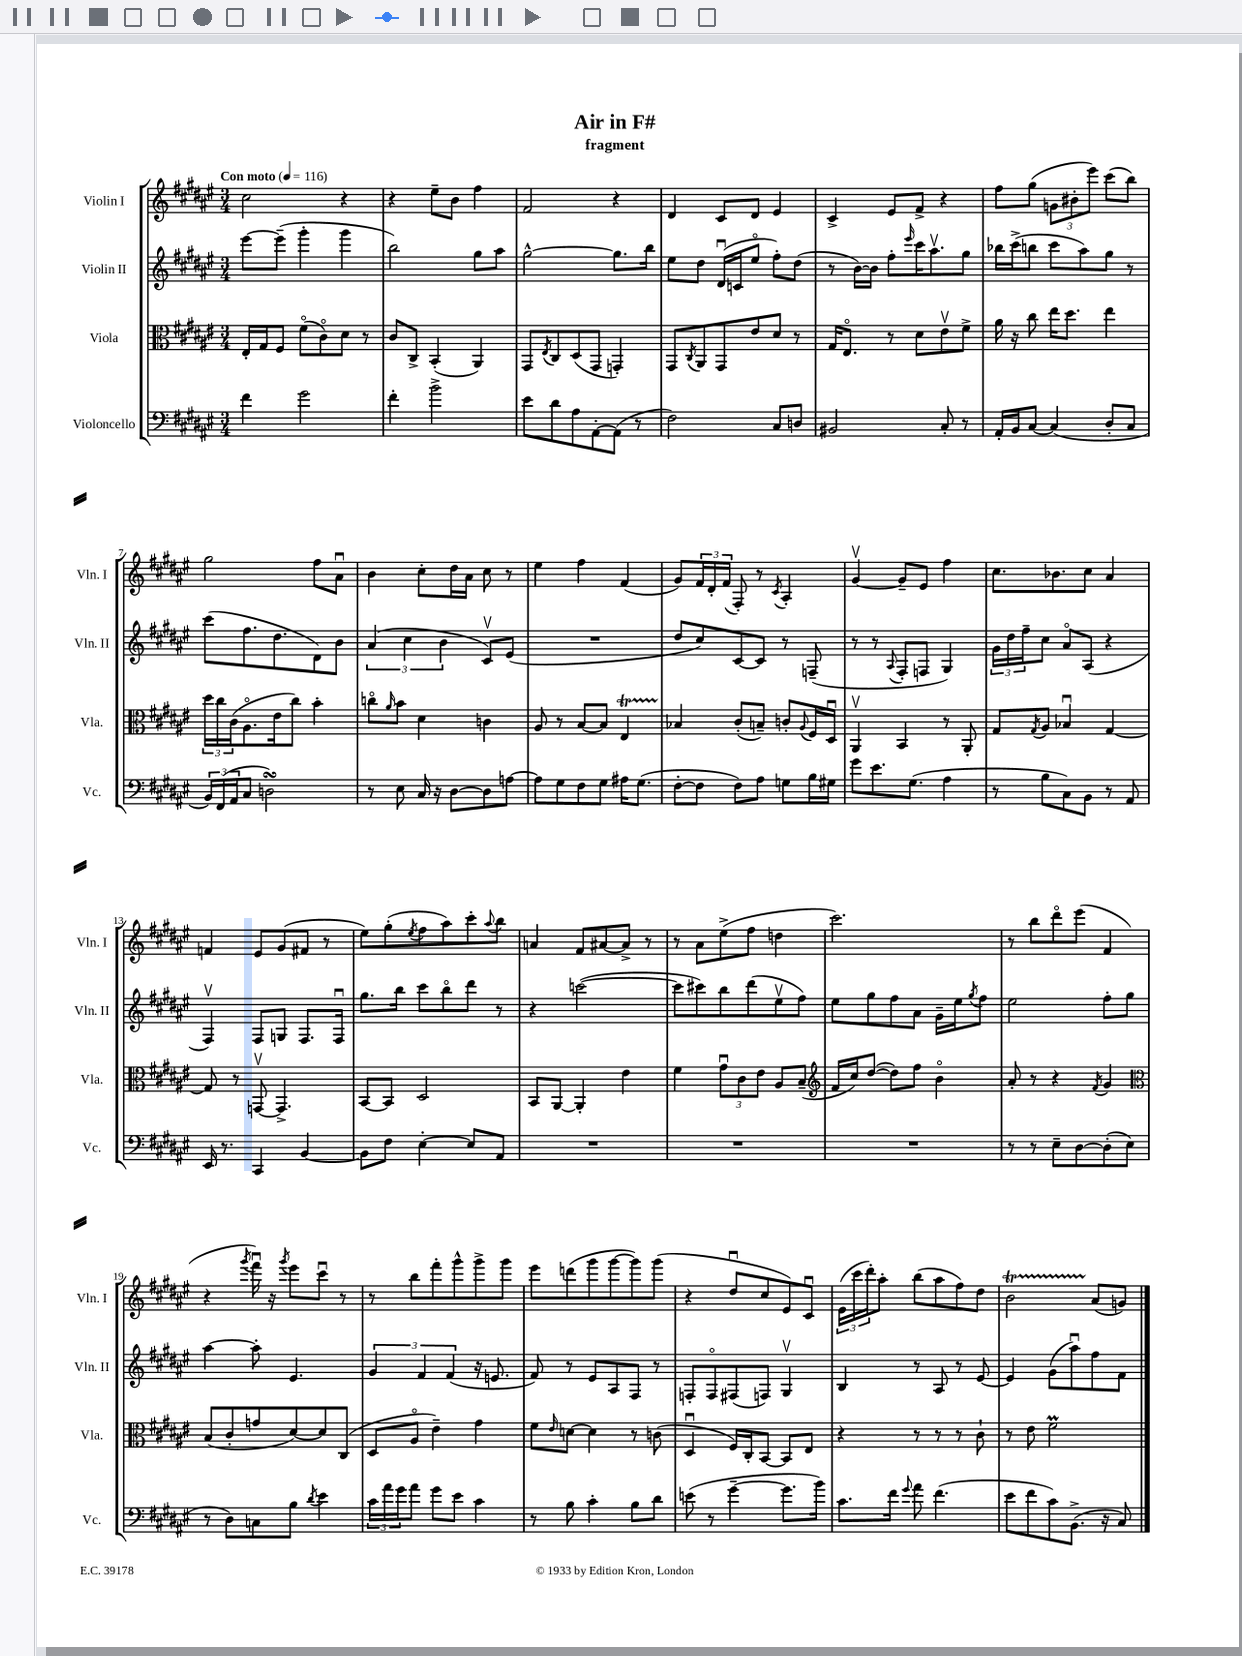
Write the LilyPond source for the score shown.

\header { title = "Air in F#" subtitle = "fragment" }
<<
\new StaffGroup <<
\new Staff = "s0" \with { instrumentName = "Violin I" shortInstrumentName = "Vln. I" } {
    \clef treble \key fis \major \numericTimeSignature \time 3/4 \tempo "Con moto" 4 = 116
    cis''2 r4 |
    r4 eis''8-- b'8 fis''4 |
    fis'2 r4 |
    dis'4 cis'8 dis'8 eis'4 |
    cis'4-> eis'8 fis'8-> r4 |
    fis''8 gis''8( \tuplet 3/2 { g'8 bis'8-. eis'''8) } cis'''8( b''8) |
    gis''2 fis''8 ais'8\downbow |
    b'4 cis''8-. dis''16 ais'16 cis''8 r8 |
    eis''4 fis''4 fis'4( |
    gis'8) \tuplet 3/2 { fis'16 dis'16-. fis'16( } fis8-.) r8 \acciaccatura { cis'8 } ais4-. |
    gis'4~\upbow gis'8-- eis'8 fis''4 |
    cis''8. bes'8. cis''8 ais'4 |
    f'4 eis'8 gis'8( fis'8 r8 |
    eis''8) gis''8-.( \acciaccatura { eis''8 } fis''8 ais''8) cis'''8-. \appoggiatura { ais''8 } b''8 |
    a'4 fis'8 ais'8~ ais'8-> r8 |
    r8 ais'8 eis''8->( fis''8 d''4 |
    cis'''2.) |
    r8 b''8 dis'''8\flageolet eis'''8( fis'4 |
    r4 \acciaccatura { gis'''8 } fis'''16\downbow) r16 \acciaccatura { gis'''8 } eis'''8 cis'''8\downbow r8 |
    r8 b''8 fis'''8-. gis'''8-^ gis'''8-> gis'''8 |
    eis'''8 d'''8( gis'''8 gis'''8~ gis'''8) gis'''8( |
    r4 dis''8\downbow cis''8 eis'8) cis'8\downbow |
    \tuplet 3/2 { eis'16( cis'''16 dis'''16-.) } ais''8-. b''8( ais''8 fis''8) dis''8 |
    b'2\startTrillSpan ais'8\stopTrillSpan( g'8) \bar "|." |
}
\new Staff = "s1" \with { instrumentName = "Violin II" shortInstrumentName = "Vln. II" } {
    \clef treble \key fis \major \numericTimeSignature \time 3/4
    eis'''8~ eis'''8--( gis'''4-. gis'''4 |
    b''2) gis''8 ais''8 |
    gis''2~-^ gis''8. b''16 |
    eis''8 dis''8 dis'16\downbow( c'16 eis''8\flageolet fis''8-.) dis''8( |
    r8 b'16~) b'16 fis''8-. \grace { eis'''16 } cis'''16 ais''8.\upbow gis''8 |
    bes''16 cis'''16->( b''8 cis'''8 ais''8) gis''8 r8 |
    cis'''8( fis''8. dis''8. dis'8) b'8 |
    \tuplet 3/2 { ais'4( cis''4 b'4 } cis'8\upbow) eis'8( |
    R2. |
    dis''8 cis''8) cis'8~ cis'8 r8 f8--( |
    r8 r8 \appoggiatura { ais8 } fis8-. f8 gis4) |
    \tuplet 3/2 { gis'16 dis''16 fis''16-- } cis''8 ais'8\flageolet ais8( r4 |
    fis4\upbow) fis8 g8 fis8. fis16\downbow |
    gis''8. b''16 cis'''8 b''8\flageolet dis'''8 r8 |
    r4 c'''2~( |
    c'''8 cis'''8) b''8 dis'''8( eis''8\upbow fis''8) |
    eis''8 gis''8 fis''8 ais'8 gis'16-- eis''16 \acciaccatura { gis''8 } fis''8 |
    eis''2 fis''8-. gis''8 |
    ais''4~ ais''8-. eis'4. |
    \tuplet 3/2 { gis'4 fis'4 fis'4( } r16 e'8. |
    fis'8) r8 eis'8 ais8 fis8 r8 |
    f8-. f8\flageolet fis8( f8) gis4\upbow |
    b4 r8 ais8 r8 eis'8~ |
    eis'4 gis'8( ais''8\downbow) fis''8 fis'8 \bar "|." |
}
\new Staff = "s2" \with { instrumentName = "Viola" shortInstrumentName = "Vla." } {
    \clef alto \key fis \major \numericTimeSignature \time 3/4
    eis16-. gis16 fis8 fis'8\flageolet( cis'8\flageolet) dis'8 r8 |
    cis'8 cis8-> b,4-.( ais,4) |
    gis,8 \acciaccatura { eis8 } cis8 dis8( gis,8 g,4-.) |
    gis,8 \acciaccatura { cis8 } ais,8 gis,8 eis'8 dis'8 r8 |
    gis16 eis8.\flageolet r8 dis'8 eis'8\upbow fis'8-> |
    ais'16 r16 cis''8 eis''16 dis''8. eis''4 |
    \tuplet 3/2 { dis''16 cis''16 cis'16( } ais8.\flageolet eis'16 cis''8) b'4-. |
    c''8\flageolet \grace { ais'16 } b'8 dis'4 c'4 |
    ais8 r8 b8~ b8 eis4\startTrillSpan |
    bes4\stopTrillSpan cis'8-.( b8--) c'8-. \appoggiatura { ais8 } fis16 dis16\downbow |
    ais,4\upbow b,4 r8 ais,8-. |
    gis8 \acciaccatura { gis8 } ais8 bes4\downbow gis4~ |
    gis8 r8 g,8~\upbow g,4.-> |
    b,8~ b,8 dis2 |
    b,8 ais,8~ ais,4-. eis'4 |
    fis'4 \tuplet 3/2 { gis'8\downbow cis'8 eis'8 } ais8 b8--( |
    \clef treble fis'16 cis''16) dis''8~( dis''8) fis''8 b'4\flageolet |
    ais'8-. r8 r4 \acciaccatura { fis'8 } gis'4 |
    \clef alto b8( cis'8-. g'8 dis'8~) dis'8 cis8( |
    dis8 ais8\flageolet eis'4--) gis'4 |
    fis'8 \grace { eis'16 } d'8~ d'4 r8 c'8( |
    dis4\downbow fis16) cis16-. b,8~ b,8 eis8 |
    r4 r8 r8 r8 cis'8-! |
    r8 eis'8 fis'2\prall \bar "|." |
}
\new Staff = "s3" \with { instrumentName = "Violoncello" shortInstrumentName = "Vc." } {
    \clef bass \key fis \major \numericTimeSignature \time 3/4
    fis'4 gis'2 |
    fis'4-. b'2-> |
    eis'8 dis'8 ais8 ais,8~-. ais,8( r8 |
    fis2) cis8 d8 |
    bis,2 cis8-. r8 |
    ais,16-. b,16 cis8~ cis4( dis8-. cis8 |
    \tuplet 3/2 { b,16) fis,16( ais,16 } cis8 d2\turn) |
    r8 eis8 cis16 r16 dis8~ dis8 a8~ |
    a8 gis8 fis8 gis8 ais16 gis8.( |
    fis8~-. fis8 fis8) ais8 g8 b16 gis16 |
    gis'8 eis'8. gis8.( ais4 |
    r8 b8 cis8) b,8 r8 ais,8 |
    eis,16 r8. cis,4 b,4~ |
    b,8 fis8 eis4~-. eis8 ais,8 |
    R2. |
    R2. |
    R2. |
    r8 r8 eis8-- dis8~ dis8-.( eis8 |
    r8 dis8) c8 b8 \acciaccatura { dis'8 } eis'4 |
    \tuplet 3/2 { cis'16 ais'16 gis'16 } ais'8 gis'8 eis'8 cis'4 |
    r8 b8 cis'4-. b8 dis'8 |
    e'8( r8 gis'4~-- gis'8. b'16) |
    cis'8. fis'16 \appoggiatura { gis'8 } ais'8 fis'4.( |
    eis'8 fis'8 cis'8) b,8.->( r16 cis8) \bar "|." |
}
>>
>>
